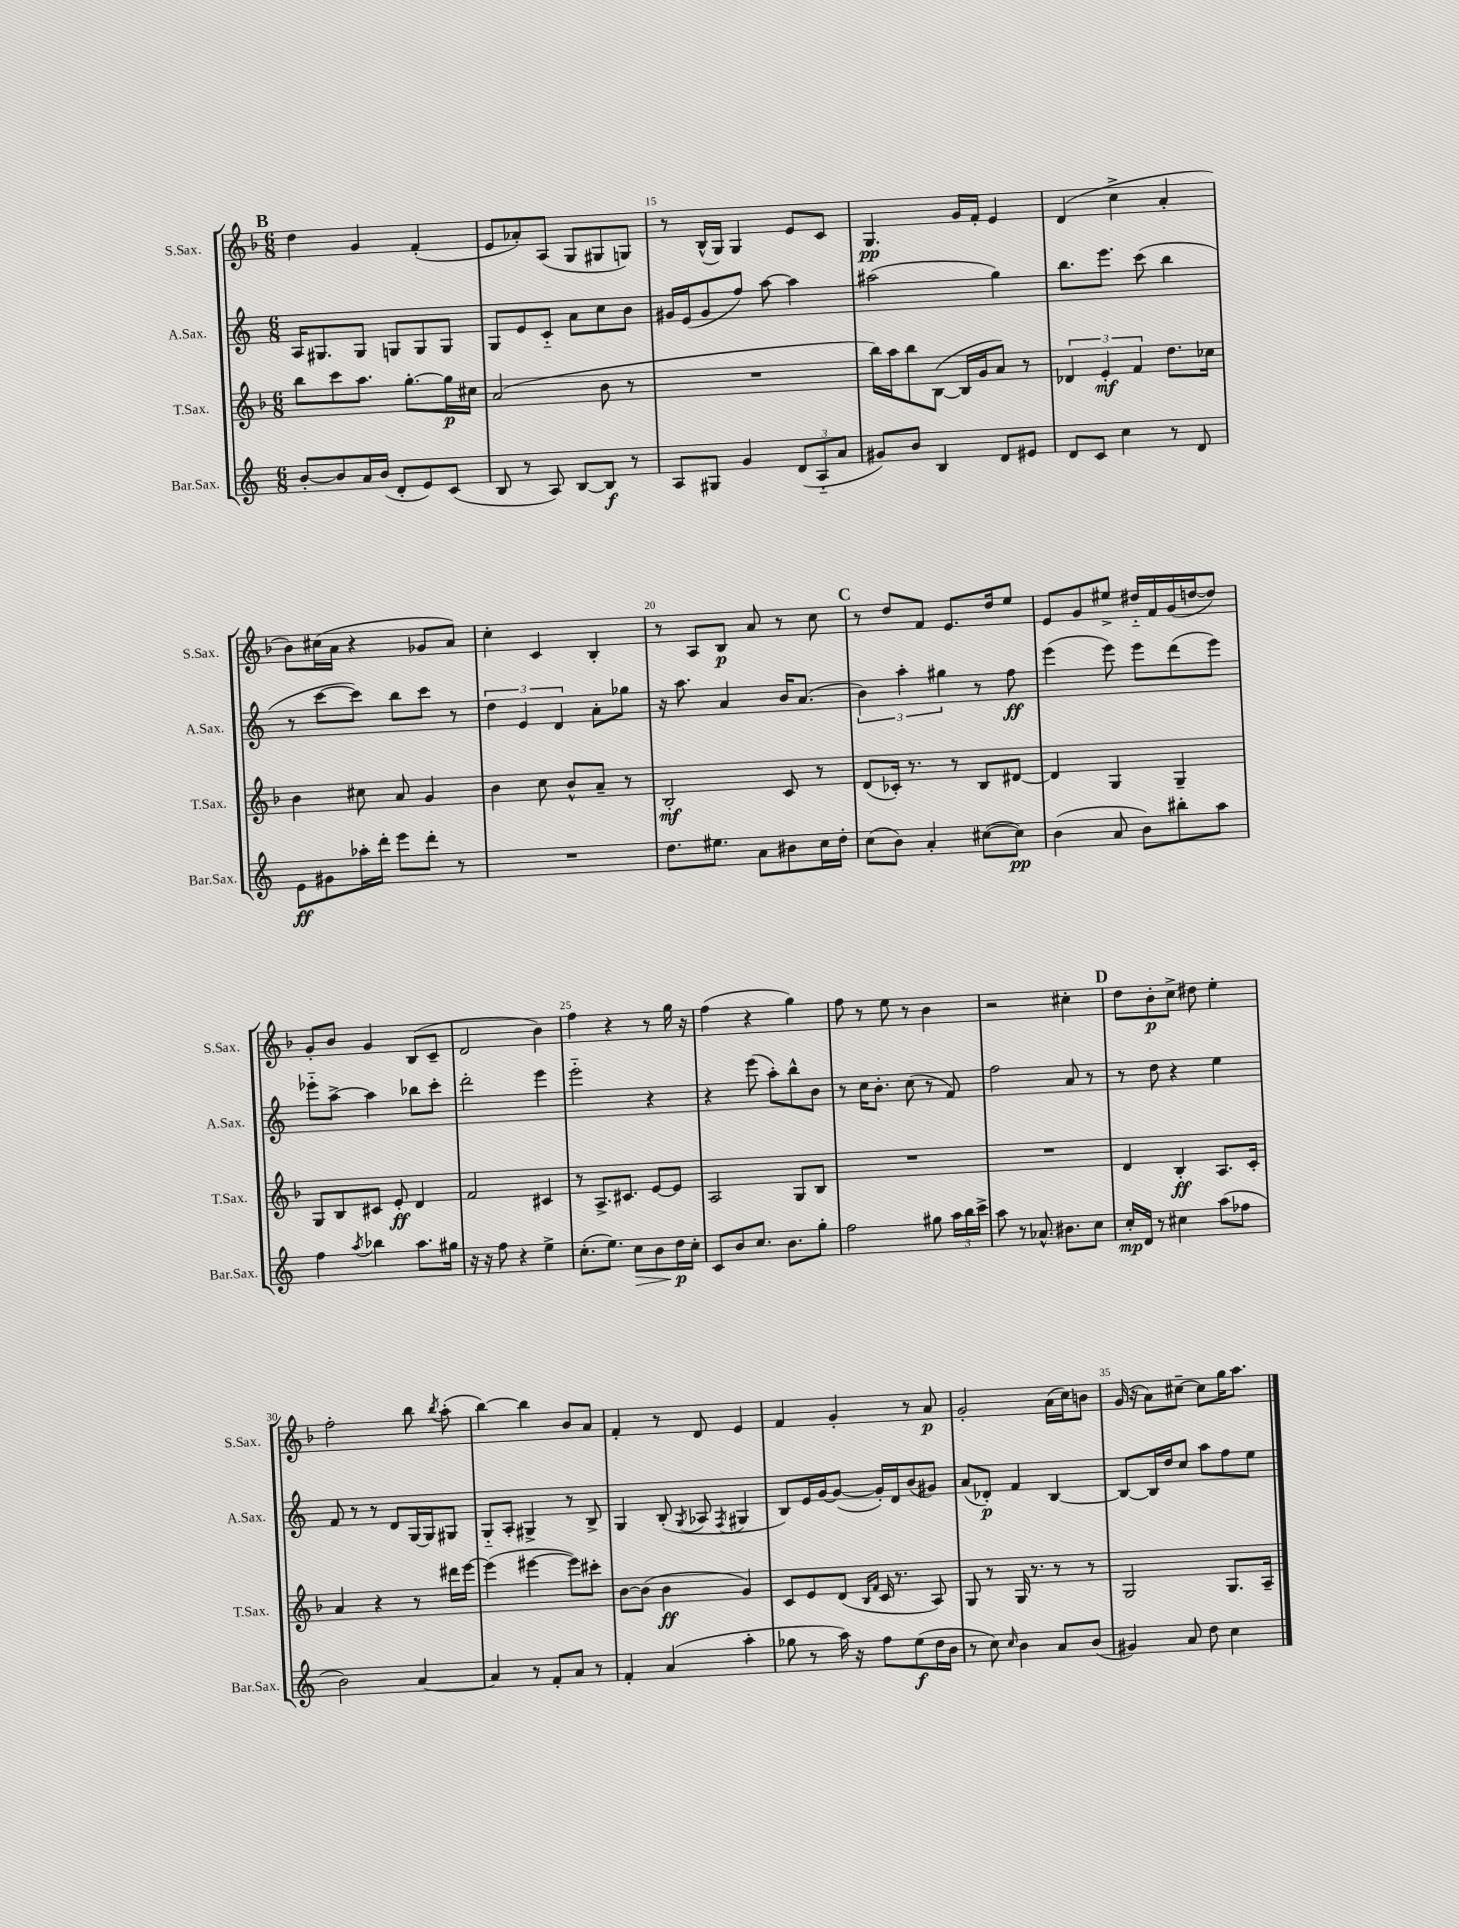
<<
\new StaffGroup <<
\new Staff = "s0" \with { instrumentName = "S.Sax." shortInstrumentName = "S.Sax." } {
    \clef treble \key f \major \numericTimeSignature \time 6/8
    \autoBeamOff \mark \markup { \bold "B" } d''4 g'4 f'4-.( |
    e'8[ aes'8-.) a8]( g8[ gis8 g8]) |
    r8 bes16[-^( g16]) g4 e'8[ c'8] |
    g4.\pp g'16[ f'16]-. e'4 |
    d'4( c''4-> a'4-. |
    bes'8[) cis''16( a'16] r4 ges'8[ a'8]) |
    c''4-. c'4 bes4-. |
    r8 a8[ bes8]\p a'8 r8 c''8 |
    \mark \markup { \bold "C" } r8 d''8[ f'8] e'8.[ d''16 e''8] |
    e'8[ g'8 eis''8]-> dis''16[-_ f'16 g'16( d''16~ d''8]) |
    g'8[-. bes'8] g'4 bes8[( c'8]-- |
    d'2 bes'4) |
    f''4 r4 r8 g''16 r16 |
    f''4( r4 g''4) |
    f''8 r8 e''8 r8 bes'4 |
    r2 cis''4-. |
    \mark \markup { \bold "D" } d''8[ bes'8-.\p c''8]-> dis''8 e''4-. |
    f''2-. bes''8 \acciaccatura { bes''8 } a''8-.( |
    bes''4~) bes''4 bes'8[ a'8] |
    f'4-. r8 d'8 e'4 |
    f'4 g'4-. r8 a'8\p |
    g'2-. a'16[( c''16) b'8] |
    g'16( r16 a'8[) cis''8]~-- cis''8[ g''16 a''8.] \bar "|." |
}
\new Staff = "s1" \with { instrumentName = "A.Sax." shortInstrumentName = "A.Sax." } {
    \clef treble \key c \major \numericTimeSignature \time 6/8
    \autoBeamOff \mark \markup { \bold "B" } a16[ gis8. gis8] g8[ g8 g8] |
    g8[ e'8 c'8]-_ a'8[ c''8 b'8] |
    gis'16[ e'16( gis'8 f''8]) a''8~ a''4 |
    ais''2( g''4) |
    b''8.[ e'''8.] c'''8( b''4 |
    r8 c'''8[~ c'''8]) b''8[ c'''8] r8 |
    \tuplet 3/2 { d''4 e'4 d'4 } a'8[-. ges''8] |
    r16 a''8. a'4 b'16[ a'8.]( |
    \mark \markup { \bold "C" } \tuplet 3/2 { b'4) a''4-. gis''4 } r8 f''8\ff |
    e'''4( e'''8) e'''8[ d'''8( e'''8]) |
    ees'''8[-_ a''8]~-> a''4 bes''8[ c'''8]-. |
    d'''2-. e'''4 |
    e'''2-_ r4 |
    r4 e'''8( a''8[-.) b''8-^ b'8] |
    r8 c''16[ b'8.]-. c''8( r8 f'8) |
    f''2 a'8 r8 |
    \mark \markup { \bold "D" } r8 d''8 r4 e''4 |
    f'8 r8 r8 d'8[ g16~ g16 gis8] |
    g8[-_ a8]-. gis4-> r8 b8-> |
    g4 b8-.( \acciaccatura { g8 } aes8 \acciaccatura { f8 } gis4 |
    b8[) e'16 g'16~ g'8]~( g'16[-.) d'16 b'8( gis'8]) |
    a'8[( des'8]-.\p) f'4 b4~ |
    b8[~ b16 d''16 c''8] a''8[ f''8 e''8] \bar "|." |
}
\new Staff = "s2" \with { instrumentName = "T.Sax." shortInstrumentName = "T.Sax." } {
    \clef treble \key f \major \numericTimeSignature \time 6/8
    \autoBeamOff \mark \markup { \bold "B" } bes''8[ c'''8 a''8.] g''8.[~-. g''16\p cis''16] |
    a'2( bes'8 r8 |
    R2. |
    bes''16[) a''16 bes''8 bes8]~( bes16[ g'16 a'8]) r8 |
    \tuplet 3/2 { des'4 e'4-.\mf f'4 } d''8.[ ces''16] |
    bes'4 cis''8 a'8 g'4 |
    bes'4 c''8 bes'8[-^ a'8]-- r8 |
    bes2-.\mf c'8 r8 |
    \mark \markup { \bold "C" } d'8[( ces'16]-.) r8. r8 bes8[ dis'8]~ |
    dis'4 g4 g4-- |
    g8[ bes8 cis'8] e'8-.\ff d'4 |
    f'2 cis'4 |
    r8 a8.[-> cis'8.] e'8[~ e'8] |
    a2 g8[ bes8] |
    R2. |
    R2. |
    \mark \markup { \bold "D" } d'4 bes4-.\ff a8.[ c'16]-. |
    a'4 r4 r8 dis'''16[ e'''16]~ |
    e'''4( eis'''4~ eis'''8[) cis'''8]-. |
    bes'8[~ bes'8]( bes'4\ff g'4) |
    c'8[ e'8 d'8]( \grace { bes16[ f'16] } c'16 r8. a8) |
    g8 r8 g16 r8. r8 r8 |
    g2 g8.[ a16]-- \bar "|." |
}
\new Staff = "s3" \with { instrumentName = "Bar.Sax." shortInstrumentName = "Bar.Sax." } {
    \clef treble \key c \major \numericTimeSignature \time 6/8
    \autoBeamOff \mark \markup { \bold "B" } b'8[~-. b'8 a'16 b'16]( d'8[-. e'8) c'8]( |
    b8 r8 a8) b8[~ b8]\f r8 |
    a8[ gis8] g'4 \tuplet 3/2 { d'8[( a8-_ a'8] } |
    gis'8[) b'8] b4 d'8[ eis'8] |
    d'8[ c'8] c''4 r8 d'8 |
    e'8[\ff gis'8 aes''16-. d'''16]-. e'''8[ d'''8]-. r8 |
    R2. |
    d''8.[ eis''8.] a'8[ bis'8 c''16 d''16]-. |
    \mark \markup { \bold "C" } c''8[( b'8]) a'4-. cis''8[~( cis''8]\pp) |
    b'4( a'8 b'8[) bis''8-. a''8] |
    f''4 \acciaccatura { a''8 } bes''4 a''8.[ gis''16] |
    r16 r16 f''8 r4 e''4-> |
    c''8.[-.( e''8.]) c''8[\> b'8 d''16\p\! c''16]-. |
    c'8[ b'8 c''8.] b'8.[ g''8]-. |
    f''2 gis''8 \tuplet 3/2 { a''16[ b''16 c'''16]-> } |
    a''8 r8 aes'8.-^ bis'8.[ c''8] |
    \mark \markup { \bold "D" } c''16[-.\mp d'16] r8 cis''4 a''8[( fes''8] |
    b'2) a'4~ |
    a'4 r8 f'8[-. a'8] r8 |
    f'4-. a'4( a''4-. |
    ges''8 r8 a''16) r16 f''8[ e''8\f( d''16 b'16] |
    r8 c''8) \grace { c''16 } b'4 a'8[ b'8]( |
    gis'4) a'8 d''8 c''4 \bar "|." |
}
>>
>>
\layout { \context { \Score currentBarNumber = #13 \override BarNumber.break-visibility = ##(#f #t #t) barNumberVisibility = #(every-nth-bar-number-visible 5) } }
